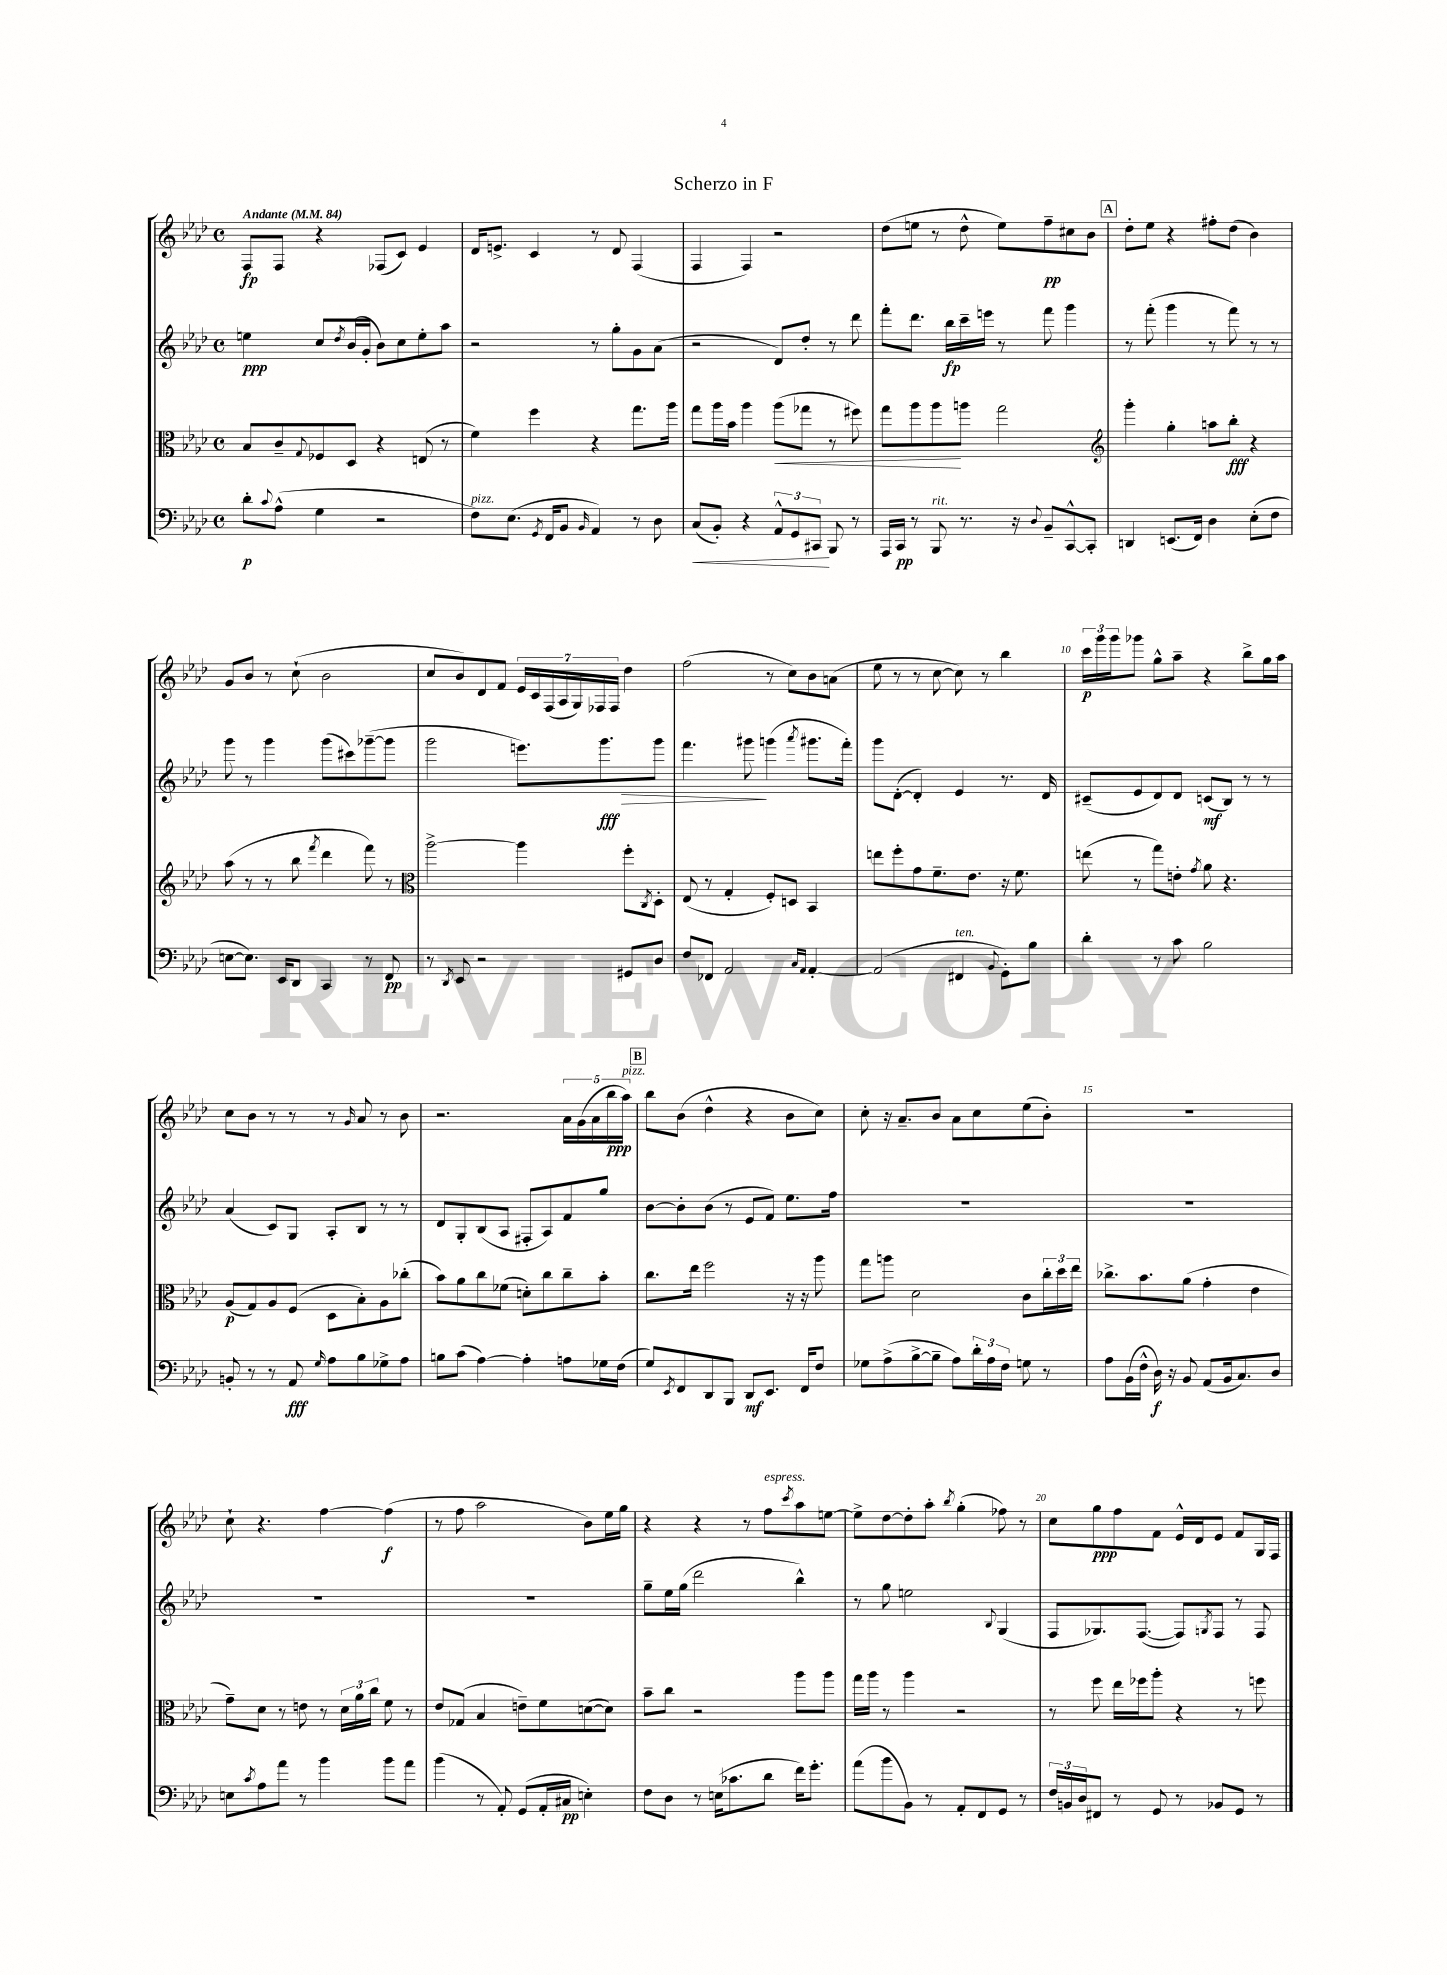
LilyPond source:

\header { title = "Scherzo in F" }
<<
\new StaffGroup <<
\new Staff = "s0" {
    \clef treble \key aes \major \defaultTimeSignature \time 4/4 \tempo "Andante" 4 = 84
    f8\fp f8 r4 fes8( c'8) ees'4 |
    des'16 e'8.-> c'4 r8 des'8 f4( |
    f4 f4) r2 |
    des''8( e''8 r8 des''8-^ e''8) f''8--\pp cis''8 bes'8 |
    \mark \markup { \box "A" } des''8-. ees''8 r4 fis''8-. des''8( bes'4) |
    g'8 bes'8 r8 c''8-!( bes'2 |
    c''8 bes'8) des'8 f'8 \tuplet 7/4 { ees'16 c'16 f16( aes16 g16) fes16 fes16 } des''4 |
    f''2( r8 c''8) bes'8 a'8( |
    ees''8 r8 r8 c''8~ c''8) r8 bes''4 |
    \tuplet 3/2 { c'''16\p g'''16 g'''16 } ges'''8 g''8-^ aes''8-- r4 bes''8-> g''16 aes''16 |
    c''8 bes'8 r8 r8 r8 \grace { g'16 } aes'8 r8 bes'8 |
    r2. \tuplet 5/4 { aes'16 g'16( aes'16 bes''16\ppp aes''16^\markup { \italic "pizz." }) } |
    \mark \markup { \box "B" } bes''8 bes'8( des''4-^ r4 bes'8 c''8) |
    c''8-. r16 aes'8.-- bes'8 aes'8 c''8 ees''8( bes'8-.) |
    R1 |
    c''8-! r4. f''4~ f''4\f( |
    r8 f''8 aes''2 bes'8) ees''16 g''16 |
    r4 r4 r8 f''8^\markup { \italic "espress." } \acciaccatura { c'''8 } aes''8 e''8~ |
    e''8-> des''8~ des''8-. aes''8-. \acciaccatura { bes''8 } g''4-.( fes''8) r8 |
    c''8 g''8\ppp f''8 f'8 ees'16-^ des'16 ees'8 f'8 g16 f16 \bar "|." |
}
\new Staff = "s1" {
    \clef treble \key aes \major \defaultTimeSignature \time 4/4
    e''4\ppp c''8 \acciaccatura { des''8 } bes'16( g'16-. bes'8) c''8 e''8-. aes''8 |
    r2 r8 g''8-. g'8 aes'8( |
    r2 des'8) des''8-. r8 des'''8 |
    f'''8-. des'''8. bes''16\fp c'''16-- e'''16 r8 f'''8 g'''4 |
    \mark \markup { \box "A" } r8 f'''8-.( g'''4 r8 f'''8) r8 r8 |
    g'''8 r8 g'''4 g'''8( cis'''8) ges'''8~--( ges'''8 |
    g'''2 e'''8.) g'''8.\fff\> g'''8 |
    f'''4. gis'''8\! g'''4( \acciaccatura { aes'''8 } gis'''8. f'''16-.) |
    g'''8 des'8~-.( des'4-.) ees'4 r8. des'16 |
    cis'8--( ees'8 des'8) des'8 c'8\mf( bes8) r8 r8 |
    aes'4( c'8) g8 aes8-. bes8 r8 r8 |
    des'8 g8-. bes8( aes8 fis8-. aes8) f'8 g''8 |
    \mark \markup { \box "B" } bes'8~ bes'8-. bes'8( r8 ees'8 f'8) ees''8. f''16 |
    R1 |
    R1 |
    R1 |
    R1 |
    g''8-- ees''16 g''16( des'''2 bes''4-^) |
    r8 g''8 e''2 \appoggiatura { bes8 } g4( |
    f8 ges8.) f8.~( f8) \acciaccatura { g8 } f8 r8 f8 \bar "|." |
}
\new Staff = "s2" {
    \clef alto \key aes \major \defaultTimeSignature \time 4/4
    bes8 c'8-- \appoggiatura { g8 } fes8 des8 r4 e8( r8 |
    f'4) f''4 r4 g''8. aes''16 |
    g''8 aes''16 bes'16 aes''4 aes''8\<( ges''8 r8 fis''8) |
    g''8 aes''8 aes''8\! a''8 g''2 |
    \mark \markup { \box "A" } \clef treble g'''4-. g''4-. a''8 bes''8-.\fff r4 |
    aes''8( r8 r8 bes''8 \acciaccatura { f'''8 } des'''4 f'''8) r8 |
    \clef alto aes''2~-> aes''4 f''8-. \acciaccatura { c8 } des8-. |
    ees8( r8 g4-. f8-.) d8 bes,4 |
    e''8 f''8-. g'8 f'8.-- ees'8. r16 f'8. |
    e''8( r8 g''8) e'8-. \acciaccatura { g'8 } aes'8 r4. |
    aes8\p( g8) aes8 f8( des8 bes8-.) aes8 ces''8-.( |
    bes'8) aes'8 c''8 fes'8( d'8-.) c''8 c''8-- bes'8-. |
    \mark \markup { \box "B" } c''8. ees''16 f''2 r16 r16 aes''8 |
    g''8 a''8 des'2 c'8 \tuplet 3/2 { c''16-. des''16 ees''16 } |
    ces''8.-> bes'8. aes'8( g'4-. ees'4 |
    g'8--) des'8 r8 e'8 r8 \tuplet 3/2 { des'16 aes'16 c''16 } f'8 r8 |
    ees'8 ges8( bes4 e'8--) f'8 d'8~( d'8) |
    bes'8-- c''8 r2 aes''8 aes''8 |
    g''16 aes''16 r8 aes''4 r2 |
    r8 f''8 ees''16 fes''16 aes''8-. r4 r8 f''8 \bar "|." |
}
\new Staff = "s3" {
    \clef bass \key aes \major \defaultTimeSignature \time 4/4
    des'8-.\p \appoggiatura { c'8 } aes8-^( g4 r2 |
    f8^\markup { \italic "pizz." }) ees8.( \acciaccatura { g,8 } f,16 bes,8 \grace { bes,16 } aes,4) r8 des8 |
    c8\<( bes,8-.) r4 \tuplet 3/2 { aes,8-^ g,8 cis,8\! } bes,,8 r8 |
    aes,,16 c,16\pp r8 bes,,8^\markup { \italic "rit." } r8. r16 \appoggiatura { des8 } bes,8-- c,8~-^ c,8-. |
    \mark \markup { \box "A" } d,4 e,8.( f,16) des4 ees8-.( f8 |
    e8~ e8.) ees,16 des,8 c,4 r8 f,8\pp |
    r8 \acciaccatura { des,8 } ees,8 r2 gis,8 des8 |
    f8 fes,8 aes,2 \grace { c16 aes,16 } aes,4~-. |
    aes,2( fis,4^\markup { \italic "ten." } \appoggiatura { bes,8 } g,8-.) bes8 |
    des'4-. r8 c'8 bes2 |
    b,8-. r8 r8 aes,8\fff \grace { g16 } aes8 bes8 ges8-> aes8 |
    b8 c'8( aes4~) aes4-. a8 ges16 f16( |
    \mark \markup { \box "B" } g8) \acciaccatura { ees,8 } f,8 des,8 bes,,8 des,8\mf ees,8. f,16 f8 |
    ges8 aes8->( bes8~-> bes8-- aes8) \tuplet 3/2 { des'16-. aes16 f16 } g8 r8 |
    aes8 bes,16( f16-^ des16\f) r16 bes,8 aes,8( bes,16 c8.) des8 |
    e8 \acciaccatura { c'8 } aes8 aes'8 r8 bes'4 bes'8 aes'8 |
    bes'4( r8 aes,8-.) g,8( aes,16-. cis16\pp e4-.) |
    f8 des8 r8 e16( ces'8. des'8 f'16) g'8.-. |
    aes'8( bes'8 bes,8) r8 aes,8-. f,8 g,8 r8 |
    \tuplet 3/2 { f16 b,16 des16 } fis,8 r8 g,8 r8 bes,8 g,8 r8 \bar "|." |
}
>>
>>
\layout { \context { \Score \override BarNumber.break-visibility = ##(#f #t #t) barNumberVisibility = #(every-nth-bar-number-visible 5) } }
